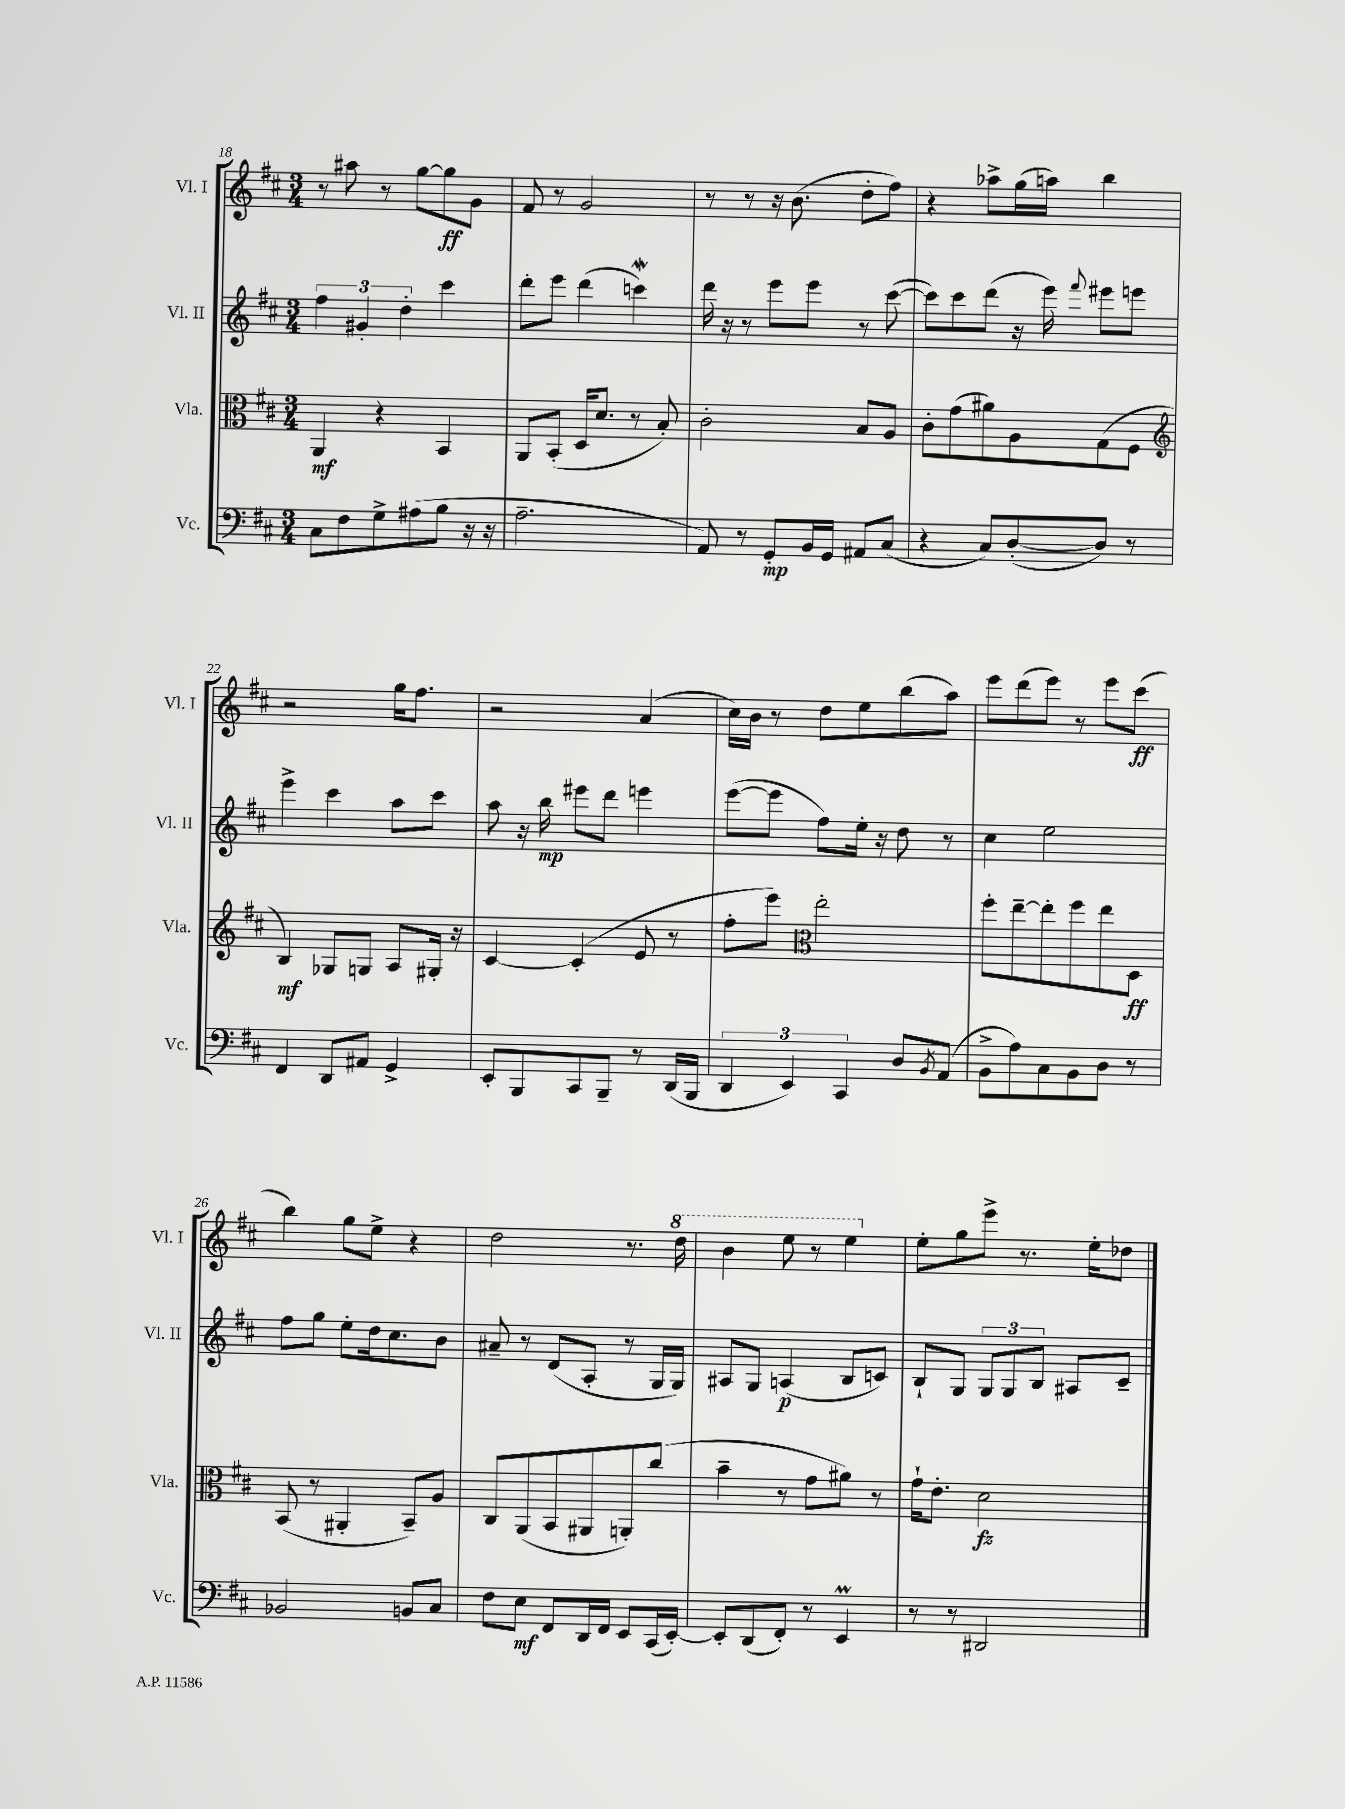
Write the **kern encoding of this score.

**kern	**kern	**kern	**kern
*staff4	*staff3	*staff2	*staff1
*clefF4	*clefC3	*clefG2	*clefG2
*k[f#c#]	*k[f#c#]	*k[f#c#]	*k[f#c#]
*M3/4	*M3/4	*M3/4	*M3/4
8C#	4AA	6ff#	8r
8F#	.	.	8aa#
.	.	6g#'	.
8G^	4r	.	8r
.	.	6dd'	.
(8A#	.	.	[8gg
8B	4BB	4ccc#	8gg]
16r	.	.	8g
16r	.	.	.
=	=	=	=
2.A~	8AA	8ddd'	8f#
.	(8BB'	8eee	8r
.	16D	(4ddd	2g
.	8.d	.	.
.	8r	4ccc)	.
.	8B')	.	.
=	=	=	=
8AA)	2c#'	16ddd	8r
.	.	16r	.
8r	.	8r	8r
8GG'	.	8eee	16r
.	.	.	(8.b
16BB	.	8eee	.
16GG	.	.	.
8AA#	8B	8r	8dd'
(8C#	8A	([8ccc#	8ff#)
=	=	=	=
4r	8c#'	8ccc#])	4r
.	(8g	8ccc#	.
8C#)	8a#)	(8ddd	8aa-^
([8D'	8A	16r	(16gg
.	.	16eee)	16aa)
.	.	8qqfff#	.
8D])	(8G	8eee#	4bb
8r	8F#	8eee	.
=	=	=	=
*	*clefG2	*	*
4FF#	4B)	4eee^	2r
8DD	8G-	4ccc#	.
8AA#	8G	.	.
4GG^	8A	8aa	16gg
.	.	.	8.ff#
.	16G#'	8ccc#	.
.	16r	.	.
=	=	=	=
8EE'	[4c#	8aa	2r
8BBB	.	16r	.
.	.	16bb	.
8CC#	(4c#']	8eee#	.
8BBB~	.	8ddd	.
8r	8e	4eee	(4a
(16DD	8r	.	.
16BBB	.	.	.
=	=	=	=
6DD	8ff#'	([8eee	16cc#)
.	.	.	16b
.	8eee)	8eee]	8r
6EE)	.	.	.
*	*clefC3	*	*
.	2ee'	8ff#)	8dd
6CC#	.	.	.
.	.	16ee'	8ee
.	.	16r	.
8D	.	8dd	(8bb
8qBB	.	.	.
(8AA	.	8r	8aa)
=	=	=	=
8BB^	8ff#'	4cc#	8eee
8A)	[8ee~	.	(8ddd
8C#	8ee']	2ee	8eee)
8BB	8ff#	.	8r
8D	8ee	.	8eee
8r	8D	.	(8ccc#
=	=	=	=
2BB-	(8BB	8ff#	4bb)
.	8r	8gg	.
.	4AA#'	8ee'	8gg
.	.	16dd	8ee^
.	.	8.cc#	.
8BB	8BB~)	.	4r
8C#	8A	8b	.
=	=	=	=
8F#	8C#	8a#~	2dd
8E	(8AA	8r	.
8FF#	8BB	(8d	.
16DD	8AA#	8A'	.
16FF#	.	.	.
8EE	8AA')	8r	8.r
(16CC#	(8cc#	16G	.
[16EE')	.	16G)	16ddd
=	=	=	=
8EE']	4b~	8A#	4bb
(8DD	.	8G	.
8FF#')	8r	(4A	8eee
8r	8g	.	8r
4EE	8a#)	8B	4eee
.	8r	8c)	.
=	=	=	=
8r	16g`	8B`	8ee'
.	8.e'	.	.
8r	.	8G	8gg
2DD#	2d	12G	8eee^
.	.	12G	.
.	.	.	8.r
.	.	12B	.
.	.	8A#	.
.	.	.	16ee'
.	.	8c#~	8dd-
==	==	==	==
*-	*-	*-	*-
